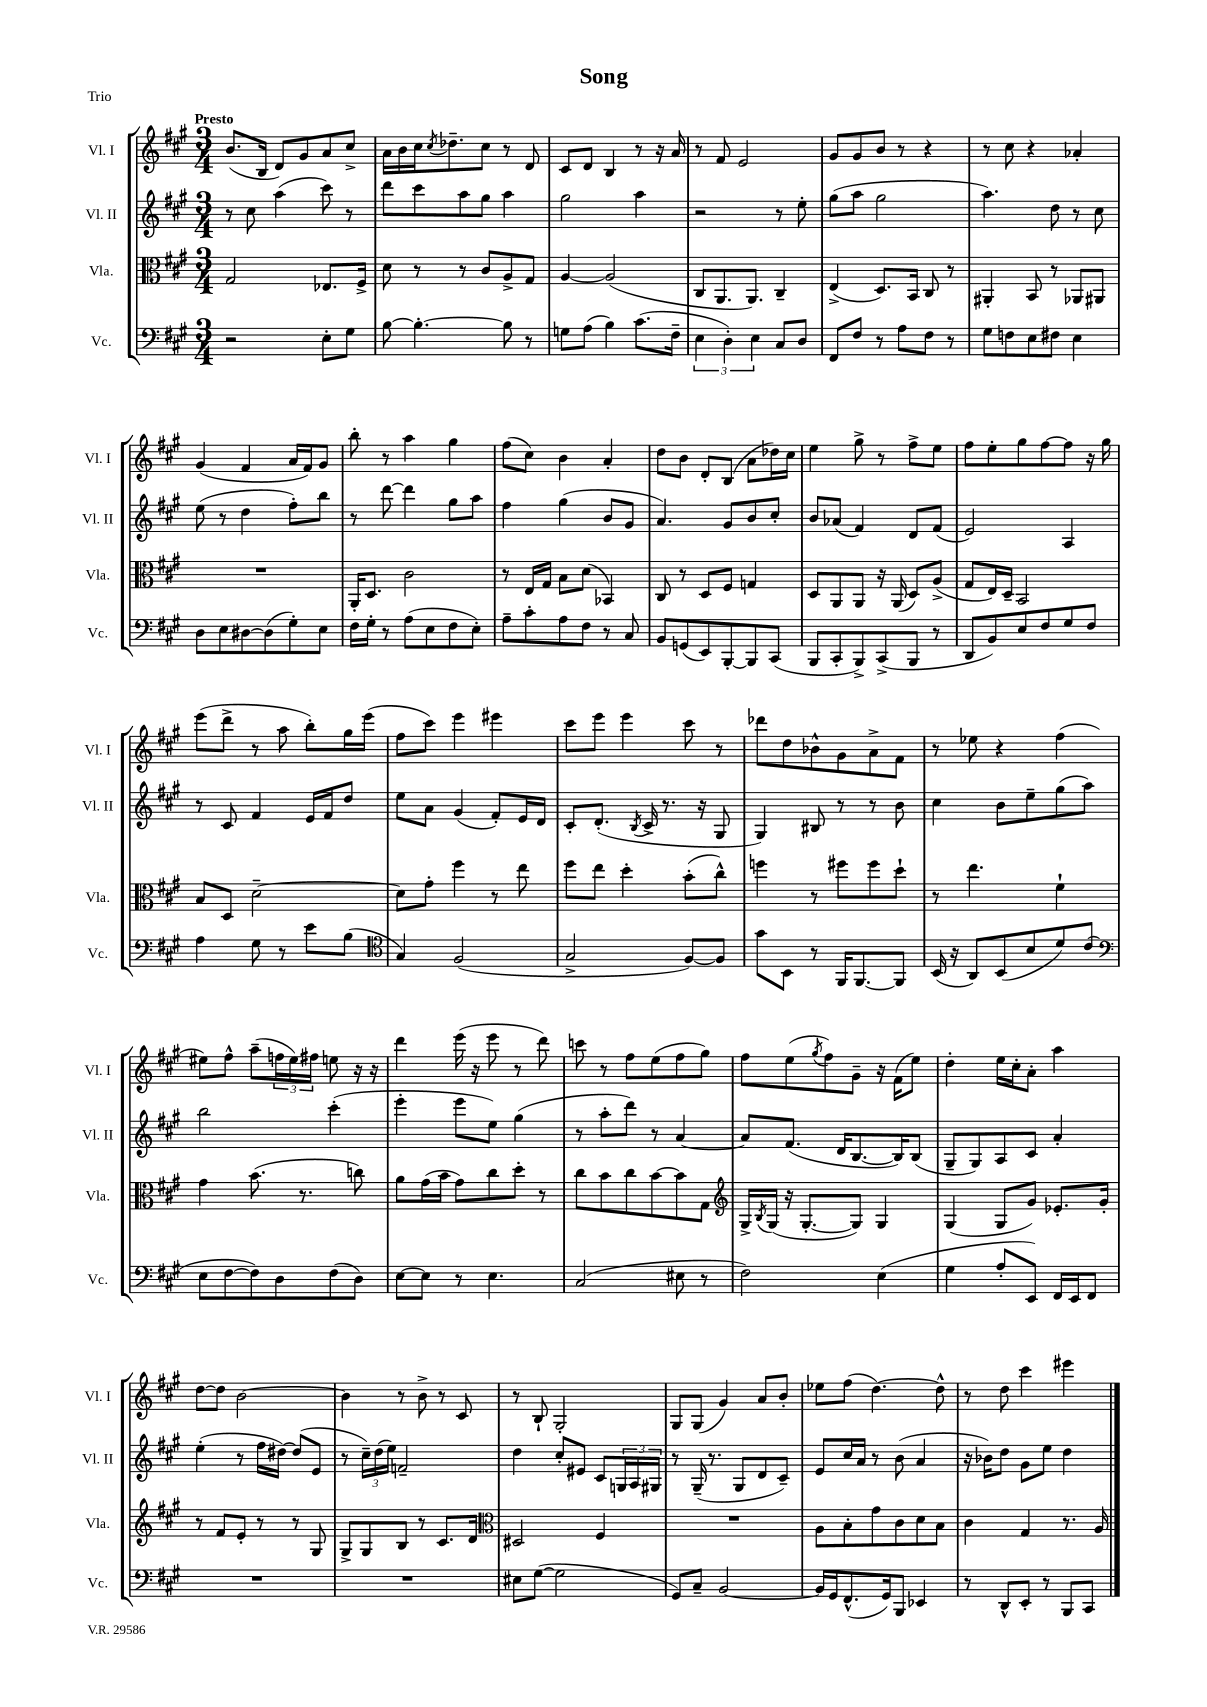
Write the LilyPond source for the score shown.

\header { title = "Song" piece = "Trio" }
<<
\new StaffGroup <<
\new Staff = "s0" \with { instrumentName = "Vl. I" shortInstrumentName = "Vl. I" } {
    \clef treble \key a \major \numericTimeSignature \time 3/4 \tempo "Presto"
    b'8.( b16 d'8) gis'8 a'8 cis''8-> |
    a'16 b'16 cis''16 \acciaccatura { cis''8 } des''8.-- cis''8 r8 d'8 |
    cis'8 d'8 b4 r8 r16 a'16 |
    r8 fis'8 e'2 |
    gis'8 gis'8 b'8 r8 r4 |
    r8 cis''8 r4 aes'4-. |
    gis'4( fis'4 a'16 fis'16) gis'8 |
    b''8-. r8 a''4 gis''4 |
    fis''8( cis''8) b'4 a'4-. |
    d''8 b'8 d'8-. b8( a'8 des''16) cis''16 |
    e''4 gis''8-> r8 fis''8-> e''8 |
    fis''8 e''8-. gis''8 fis''8~ fis''8 r16 gis''16 |
    e'''8( d'''8-> r8 a''8 b''8-.) gis''16 e'''16( |
    fis''8 cis'''8) e'''4 eis'''4 |
    cis'''8 e'''8 e'''4 cis'''8 r8 |
    des'''8 d''8 bes'8-^ gis'8 a'8-> fis'8 |
    r8 ees''8 r4 fis''4( |
    eis''8) fis''8-^ a''8--( \tuplet 3/2 { f''16 eis''16) fis''16 } e''8 r16 r16 |
    d'''4 e'''16( r16 e'''8 r8 d'''8) |
    c'''8 r8 fis''8 e''8( fis''8 gis''8) |
    fis''8 e''8( \acciaccatura { gis''8 } fis''8) gis'8-- r16 fis'16( e''8) |
    d''4-. e''16 cis''16-. a'8-. a''4 |
    d''8~ d''8 b'2~ |
    b'4 r8 b'8-> r8 cis'8 |
    r8 b8-! gis2-. |
    gis8 gis8( gis'4) a'8 b'8-. |
    ees''8 fis''8( d''4.~) d''8-^ |
    r8 d''8 cis'''4 eis'''4 \bar "|." |
}
\new Staff = "s1" \with { instrumentName = "Vl. II" shortInstrumentName = "Vl. II" } {
    \clef treble \key a \major \numericTimeSignature \time 3/4
    r8 cis''8 a''4( cis'''8) r8 |
    d'''8 cis'''8 a''8 gis''8 a''4 |
    gis''2 a''4 |
    r2 r8 e''8-. |
    gis''8( a''8 gis''2 |
    a''4.) d''8 r8 cis''8 |
    e''8( r8 d''4 fis''8-.) b''8 |
    r8 d'''8~ d'''4 gis''8 a''8 |
    fis''4 gis''4( b'8 gis'8 |
    a'4.) gis'8 b'8 cis''8-. |
    b'8 aes'8( fis'4) d'8 fis'8( |
    e'2) a4 |
    r8 cis'8 fis'4 e'16 fis'16 d''8 |
    e''8 a'8 gis'4( fis'8-.) e'16 d'16 |
    cis'8-. d'8.-.( \acciaccatura { b8 } cis'16-> r8. r16 gis8 |
    gis4) bis8 r8 r8 b'8 |
    cis''4 b'8 e''8-- gis''8( a''8) |
    b''2 cis'''4-.( |
    e'''4-. e'''8 e''8) gis''4( |
    r8 a''8-. d'''8) r8 a'4~ |
    a'8 fis'8.( d'16 b8.~ b16) b8( |
    gis8-- gis8) a8 cis'8 a'4-. |
    e''4-.( r8 fis''16 dis''16~) dis''8( e'8 |
    r8 \tuplet 3/2 { cis''16--) d''16( e''16) } f'2-- |
    d''4 cis''8-. eis'8 cis'8 \tuplet 3/2 { g16 a16 gis16 } |
    r8 gis16--( r8. gis8 d'8 cis'8--) |
    e'8 cis''16 a'16 r8 b'8( a'4 |
    r16 bes'16) d''8 gis'8 e''8 d''4 \bar "|." |
}
\new Staff = "s2" \with { instrumentName = "Vla." shortInstrumentName = "Vla." } {
    \clef alto \key a \major \numericTimeSignature \time 3/4
    gis2 ees8. fis16-> |
    d'8 r8 r8 cis'8 a8-> gis8 |
    a4~ a2( |
    cis8 a,8. a,8.) cis4-- |
    e4->( d8.) b,16 cis8 r8 |
    ais,4-. b,8 r8 aes,8 ais,8 |
    R2. |
    a,16-. d8. cis'2 |
    r8 e16 gis16 b8 d'8( bes,4) |
    cis8 r8 d8 fis8 g4 |
    d8 a,8 a,8 r16 a,16( d8) a8->( |
    gis8 e16) d16-- b,2 |
    b8 d8 d'2~-- |
    d'8 gis'8-. fis''4 r8 e''8 |
    fis''8 e''8 d''4-. b'8-.( cis''8-^) |
    f''4 r8 fis''8 fis''8 d''8-! |
    r8 e''4. fis'4-! |
    gis'4 b'8.( r8. c''8) |
    a'8 gis'16( b'16 gis'8) cis''8 d''8-. r8 |
    cis''8 b'8 cis''8 b'8~ b'8 gis8 |
    \clef treble gis16-> \acciaccatura { b8 } gis16( r16 gis8.~-. gis8) gis4 |
    gis4( gis8 gis'8) ees'8.-. gis'16-. |
    r8 fis'8 e'8-. r8 r8 gis8 |
    gis8-> gis8 b8 r8 cis'8. d'16 |
    \clef alto dis2 fis4 |
    R2. |
    a8 b8-. gis'8 cis'8 d'8 b8 |
    cis'4 gis4 r8. a16 \bar "|." |
}
\new Staff = "s3" \with { instrumentName = "Vc." shortInstrumentName = "Vc." } {
    \clef bass \key a \major \numericTimeSignature \time 3/4
    r2 e8-. gis8 |
    b8~ b4.~-. b8 r8 |
    g8 a8( b4) cis'8.( fis16-- |
    \tuplet 3/2 { e4 d4-.) e4 } cis8 d8 |
    fis,8 fis8 r8 a8 fis8 r8 |
    gis8 f8 e8 fis8 e4 |
    d8 e8 dis8~ dis8( gis8-.) e8 |
    fis16 gis16-. r8 a8( e8 fis8 e8-.) |
    a8-- cis'8-. a8 fis8 r8 cis8 |
    b,8 g,8( e,8) b,,8~-. b,,8 cis,8( |
    b,,8 cis,8-. b,,8->) cis,8->( b,,8 r8 |
    d,8 b,8) e8 fis8 gis8 fis8 |
    a4 gis8 r8 e'8 b8( |
    \clef tenor gis4) fis2( |
    gis2-> fis8~) fis8 |
    gis'8 b,8 r8 fis,16 fis,8.~ fis,8 |
    b,16( r16 a,8) b,8( b8 d'8) cis'8( |
    \clef bass e8 fis8~ fis8) d8 fis8( d8) |
    e8~ e8 r8 e4. |
    cis2( eis8 r8 |
    fis2) e4( |
    gis4 a8-. e,8) fis,16 e,16 fis,8 |
    R2. |
    R2. |
    eis8 gis8~( gis2 |
    gis,8) cis8-- b,2~ |
    b,16 gis,16 fis,8.-^( gis,16) b,,8 ees,4 |
    r8 d,8-^ e,8-. r8 b,,8 cis,8 \bar "|." |
}
>>
>>
\layout { \context { \Score \remove "Bar_number_engraver" } }
